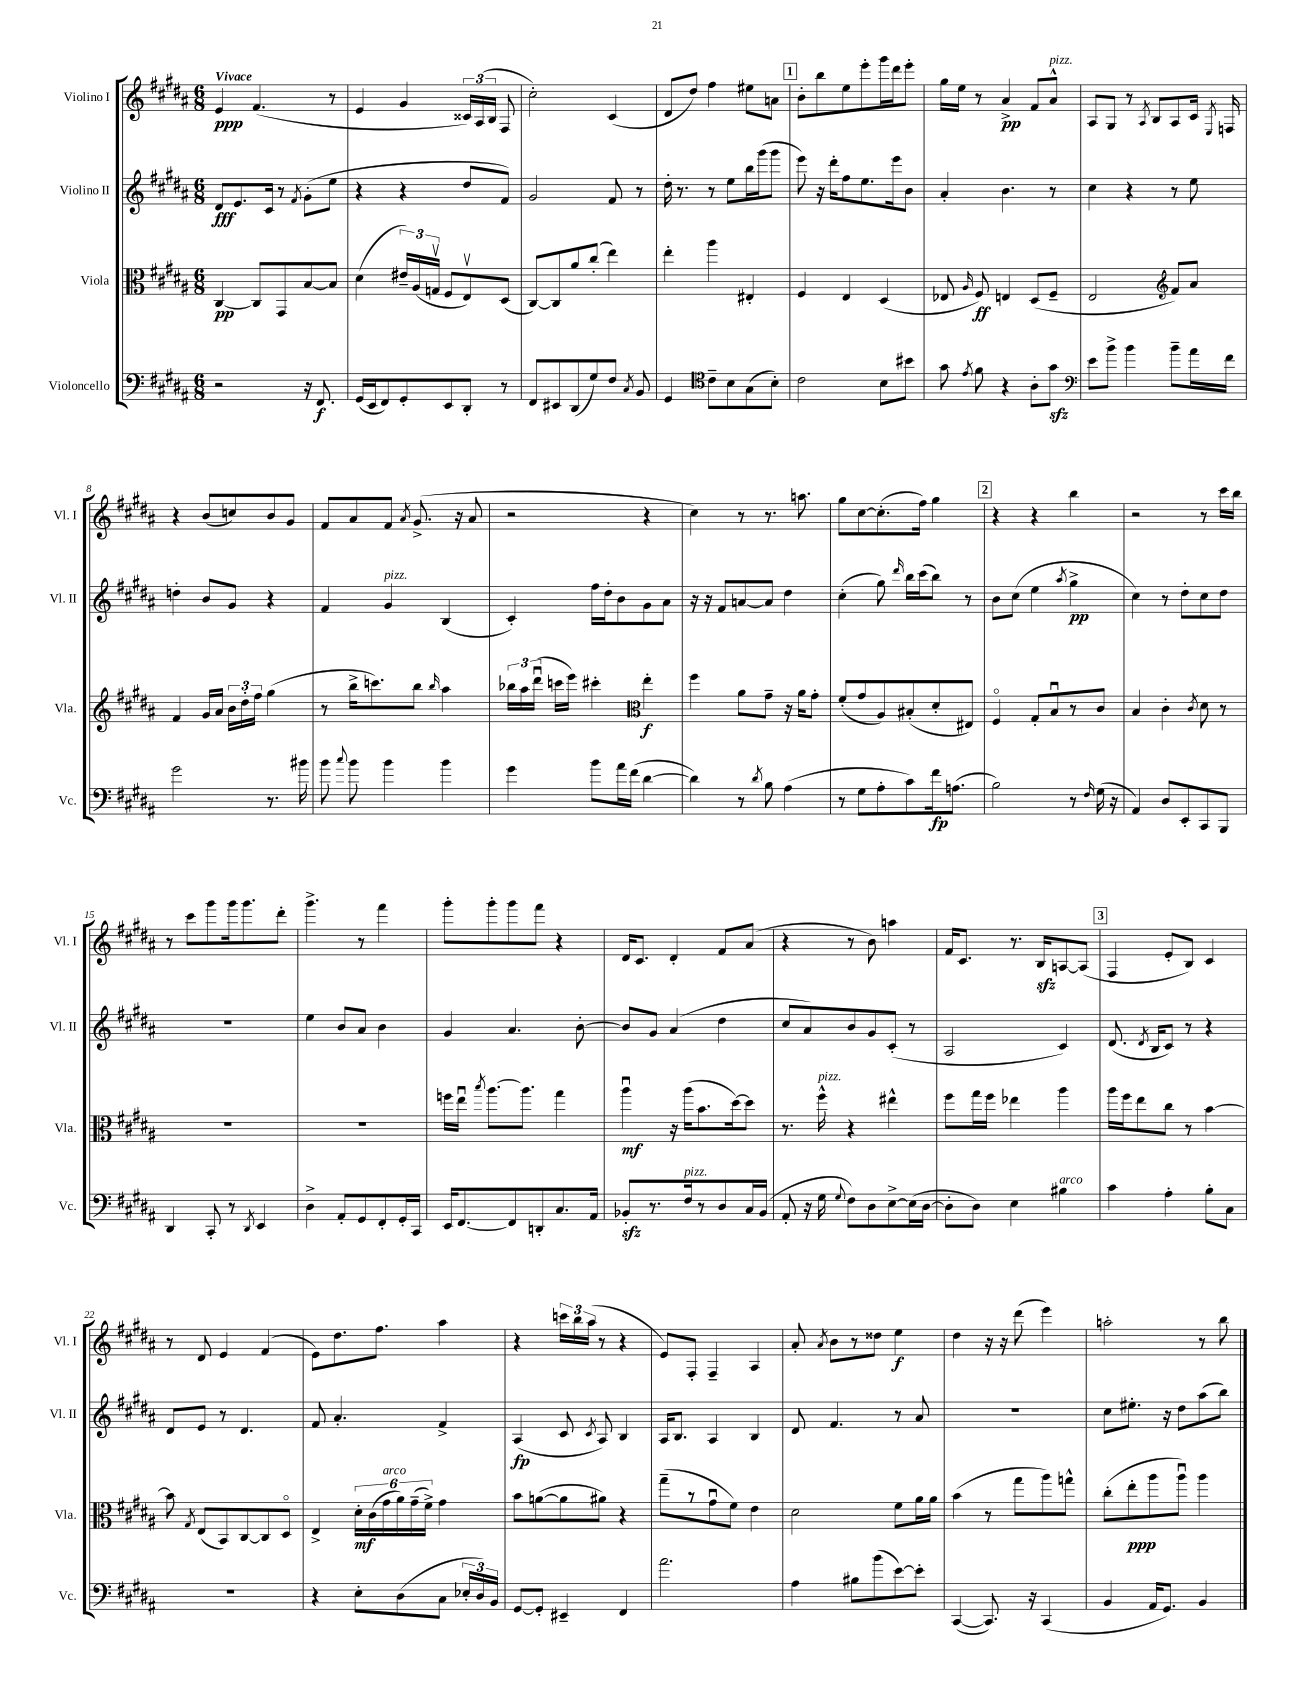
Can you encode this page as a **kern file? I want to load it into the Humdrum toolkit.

**kern	**dynam	**kern	**dynam	**kern	**dynam	**kern	**dynam
*part4	*part4	*part3	*part3	*part2	*part2	*part1	*part1
*staff4	*staff4	*staff3	*staff3	*staff2	*staff2	*staff1	*staff1
*I"Violoncello	*	*I"Viola	*	*I"Violino II	*	*I"Violino I	*
*I'Vc.	*	*I'Vla.	*	*I'Vl. II	*	*I'Vl. I	*
*clefF4	*	*clefC3	*	*clefG2	*	*clefG2	*
*k[f#c#g#d#a#]	*	*k[f#c#g#d#a#]	*	*k[f#c#g#d#a#]	*	*k[f#c#g#d#a#]	*
*M6/8	*	*M6/8	*	*M6/8	*	*M6/8	*
=1	=1	=1	=1	=1	=1	=1	=1
!	!	!	!	!	!	!LO:TX:a:B:t=Vivace	!
2r	.	[4C#/	pp	8d#/L	fff	4e/	ppp
.	.	.	.	8.e/	.	.	.
.	.	8C#/L]	.	.	.	(4.f#/	.
.	.	.	.	16c#/Jk	.	.	.
.	.	8GG#/	.	8r	.	.	.
.	.	.	.	8qf#/	.	.	.
16r	.	[8B/	.	(8g#'\L	.	.	.
8.FF#/	f	.	.	.	.	.	.
.	.	8B/J]	.	8ee\J	.	8r	.
=2	=2	=2	=2	=2	=2	=2	=2
(16GG#/LL	.	(4d#\	.	4r	.	4e/	.
16EE/J	.	.	.	.	.	.	.
8FF#/)	.	.	.	.	.	.	.
8GG#'/	.	24e#X~/LL)	.	4r	.	4g#/	.
.	.	(24A#/	.	.	.	.	.
.	.	24Gnv/JJ	.	.	.	.	.
8EE/	.	8F#/L	.	.	.	.	.
8DD#'/J	.	8Ev/)	.	8dd#/L	.	24c##X/LL)	.
.	.	.	.	.	.	(24A#/	.
.	.	.	.	.	.	24B/JJ	.
8r	.	(8D#/J	.	8f#/J)	.	8F#/	.
=3	=3	=3	=3	=3	=3	=3	=3
8FF#/L	.	[8C#/L)	.	2g#/	.	2cc#'\)	.
8EE#X/	.	8C#/]	.	.	.	.	.
(8DD#/	.	8a#/	.	.	.	.	.
8G#/)	.	(8cc#'/J	.	.	.	.	.
8F#/J	.	4ee\)	.	8f#/	.	(4c#/	.
8qC#/	.	.	.	.	.	.	.
8BB/	.	.	.	8r	.	.	.
=4	=4	=4	=4	=4	=4	=4	=4
4GG#/	.	4ee'\	.	16dd#'\	.	8d#/L	.
.	.	.	.	8.r	.	.	.
.	.	.	.	.	.	8dd#/J)	.
*clefC4	*	*	*	*	*	*	*
8c#~\L	.	4aa#\	.	8r	.	4ff#\	.
8B\	.	.	.	8ee\L	.	.	.
(8G#\	.	4E#X'/	.	16bb\L	.	8ee#X\L	.
.	.	.	.	(16ggg#\J	.	.	.
8B'\J)	.	.	.	8ggg#\J	.	8an\J	.
!!LO:REH:place=s1:t=1
=5	=5	=5	=5	=5	=5	=5	=5
2c#\	.	4F#/	.	8eee\)	.	8b'\L	.
.	.	.	.	16r	.	8bb\	.
.	.	.	.	16ddd#'\KL	.	.	.
.	.	4E/	.	8ff#\	.	8ee\	.
.	.	.	.	8.ee\	.	8eee'\	.
8B\L	.	(4D#/	.	.	.	16ggg#\L	.
.	.	.	.	16eee\k	.	16ddd#\J	.
8b#X\J	.	.	.	8b\J	.	8eee'\J	.
=6	=6	=6	=6	=6	=6	=6	=6
8g#\	.	8E-X/	.	4a#'/	.	16gg#\LL	.
.	.	.	.	.	.	16ee\JJ	.
8qe/	.	16qqA#/	.	.	.	.	.
8f#\	.	8F#/)	ff	.	.	8r	.
4r	.	4En/	.	4.b\	.	4a#^/	pp
8A#'\L	.	(8D#/L	.	.	.	8f#/L	.
!	!	!	!	!	!	!LO:TX:a:i:t=pizz.	!
8g#zz\J	.	8F#~/J	.	8r	.	8a#^^/J	.
=7	=7	=7	=7	=7	=7	=7	=7
*clefF4	*	*	*	*	*	*	*
8e\L	.	2E/	.	4cc#\	.	8A#/L	.
8b^\J	.	.	.	.	.	8G#/J	.
4b\	.	.	.	4r	.	8r	.
.	.	.	.	.	.	8qA#/	.
.	.	.	.	.	.	8B/L	.
*	*	*clefG2	*	*	*	*	*
8b~\L	.	8f#/L)	.	8r	.	8A#/	.
16a#\L	.	8a#/J	.	8ee\	.	16c#/Jk	.
.	.	.	.	.	.	8qE/	.
16f#\JJ	.	.	.	.	.	16Fn/	.
!!LO:LB:g=z
=8	=8	=8	=8	=8	=8	=8	=8
2g#\	.	4f#/	.	4ddn'\	.	4r	.
.	.	16g#/LL	.	8b/L	.	(8b/L	.
.	.	16a#/JJ	.	.	.	.	.
.	.	24b\LL	.	8g#/J	.	8ccn/)	.
.	.	24dd#'\	.	.	.	.	.
.	.	24ff#\JJ	.	.	.	.	.
8.r	.	(4gg#\	.	4r	.	8b/	.
.	.	.	.	.	.	8g#/J	.
16b#X\	.	.	.	.	.	.	.
=9	=9	=9	=9	=9	=9	=9	=9
8b\	.	8r	.	4f#/	.	8f#/L	.
8qqcc#/	.	.	.	.	.	.	.
8b\	.	16bb^\KL	.	.	.	8a#/	.
.	.	8.cccn\)	.	.	.	.	.
!	!	!	!	!LO:TX:a:i:t=pizz.	!	!	!
4b\	.	.	.	4g#/	.	8f#/J	.
.	.	.	.	.	.	8qa#/	.
.	.	8bb\J	.	.	.	(8.g#^/	.
.	.	16qqbb/	.	.	.	.	.
4b\	.	4aa#\	.	(4B/	.	.	.
.	.	.	.	.	.	16r	.
.	.	.	.	.	.	8a#/	.
=10	=10	=10	=10	=10	=10	=10	=10
4g#\	.	24bb-X\LL	.	4c#'/)	.	2r	.
.	.	24aa#\	.	.	.	.	.
.	.	(24ddd#u\JJ	.	.	.	.	.
.	.	16cccn\LL	.	.	.	.	.
.	.	16eee\JJ)	.	.	.	.	.
8b\L	.	4ccc#X'\	.	16ff#\LL	.	.	.
.	.	.	.	16dd#'\J	.	.	.
16a#\L	.	.	.	8b\	.	.	.
(16f#\JJ	.	.	.	.	.	.	.
*	*	*clefC3	*	*	*	*	*
[4d#\	.	4ee'\	f	8g#\	.	4r	.
.	.	.	.	8a#\J	.	.	.
=11	=11	=11	=11	=11	=11	=11	=11
4d#\])	.	4ff#\	.	16r	.	4cc#\)	.
.	.	.	.	16r	.	.	.
.	.	.	.	8f#/L	.	.	.
8r	.	8a#\L	.	[8an/	.	8r	.
8qd#/	.	.	.	.	.	.	.
8B\	.	8g#~\J	.	8a/J]	.	8.r	.
(4A#\	.	16r	.	4dd#\	.	.	.
.	.	16a#\KL	.	.	.	8.aan\	.
.	.	8g#'\J	.	.	.	.	.
=12	=12	=12	=12	=12	=12	=12	=12
8r	.	(8f#'/L	.	(4cc#'\	.	8gg#\L	.
8G#\L	.	8g#/	.	.	.	[8cc#\	.
8A#'\	.	8A#/)	.	8gg#\)	.	(8.cc#'\]	.
.	.	.	.	16qqddd#/	.	.	.
8c#\)	.	(8B#X'/	.	16bb\LL	.	.	.
.	.	.	.	(16ccc#\J	.	16ff#\Jk)	.
16f#\k	fp	8d#'/	.	8bb\J)	.	4gg#\	.
(8.An\J	.	.	.	.	.	.	.
.	.	8E#X/J)	.	8r	.	.	.
!!LO:REH:place=s1:t=2
=13	=13	=13	=13	=13	=13	=13	=13
2B\)	.	4F#/	.	8b\L	.	4r	.
.	.	.	.	(8cc#\J	.	.	.
.	.	8G#'/L	.	4ee\	.	4r	.
.	.	8Bu/	.	.	.	.	.
.	.	.	.	8qaa#/	.	.	.
8r	.	8r	.	4gg#^\	pp	4bb\	.
16qqF#/	.	.	.	.	.	.	.
(16G#\	.	8c#/J	.	.	.	.	.
16r	.	.	.	.	.	.	.
=14	=14	=14	=14	=14	=14	=14	=14
4AA#/)	.	4B/	.	4cc#\)	.	2r	.
8D#/L	.	4c#'\	.	8r	.	.	.
8EE'/	.	.	.	8dd#'\L	.	.	.
.	.	8qc#/	.	.	.	.	.
8CC#/	.	8d#\	.	8cc#\	.	8r	.
8BBB/J	.	8r	.	8dd#\J	.	16ccc#\LL	.
.	.	.	.	.	.	16bb\JJ	.
!!LO:LB:g=z
=15	=15	=15	=15	=15	=15	=15	=15
4DD#/	.	2.r	.	2.r	.	8r	.
.	.	.	.	.	.	8ccc#\L	.
8CC#'/	.	.	.	.	.	8ggg#\	.
8r	.	.	.	.	.	16ggg#\k	.
.	.	.	.	.	.	8.ggg#\	.
8qDD#/	.	.	.	.	.	.	.
4EE/	.	.	.	.	.	.	.
.	.	.	.	.	.	8ddd#'\J	.
=16	=16	=16	=16	=16	=16	=16	=16
4D#^\	.	2.r	.	4ee\	.	4.ggg#^\	.
8AA#'/L	.	.	.	8b/L	.	.	.
8GG#/	.	.	.	8a#/J	.	8r	.
8FF#'/	.	.	.	4b\	.	4fff#\	.
16GG#'/L	.	.	.	.	.	.	.
16CC#/JJ	.	.	.	.	.	.	.
=17	=17	=17	=17	=17	=17	=17	=17
16EE/KL	.	16ffn\LL	.	4g#/	.	8ggg#'\L	.
[8.FF#/	.	16eeu\JJ	.	.	.	.	.
.	.	8qbb/	.	.	.	.	.
.	.	[8.aa#\L	.	.	.	8ggg#'\	.
8FF#/]	.	.	.	4.a#/	.	8ggg#\	.
.	.	8.aa#\J]	.	.	.	.	.
8DDn'/	.	.	.	.	.	8fff#\J	.
8.C#/	.	4gg#\	.	.	.	4r	.
.	.	.	.	[8b'\	.	.	.
16AA#/Jk	.	.	.	.	.	.	.
=18	=18	=18	=18	=18	=18	=18	=18
8BB-Xzz'/L	.	4aa#u\	mf	8b/L]	.	16d#/KL	.
.	.	.	.	.	.	8.c#/J	.
8.r	.	.	.	8g#/J	.	.	.
.	.	16r	.	(4a#/	.	4d#'/	.
!LO:TX:a:i:t=pizz.	!	!	!	!	!	!	!
16F#/k	.	(16aa#\KL	.	.	.	.	.
8r	.	8.b\	.	.	.	.	.
8D#/	.	.	.	4dd#\	.	8f#/L	.
.	.	[16dd#\k)	.	.	.	.	.
16C#/L	.	8dd#\J]	.	.	.	(8a#/J	.
(16BB-/JJ	.	.	.	.	.	.	.
=19	=19	=19	=19	=19	=19	=19	=19
8AA#'/	.	8.r	.	8cc#/L	.	4r	.
16r	.	.	.	8a#/)	.	.	.
!	!	!LO:TX:a:i:t=pizz.	!	!	!	!	!
16G#\	.	16ff#^^\	.	.	.	.	.
8qqG#/	.	.	.	.	.	.	.
8F#\L)	.	4r	.	8b/	.	8r	.
8D#\	.	.	.	8g#/	.	8b\)	.
[8E^\	.	4ee#X^^\	.	(8c#'/J	.	4aan\	.
(16E\L]	.	.	.	8r	.	.	.
[16D#\JJ	.	.	.	.	.	.	.
=20	=20	=20	=20	=20	=20	=20	=20
8D#'\L]	.	8ff#\L	.	2A#/	.	16f#/KL	.
.	.	.	.	.	.	8.c#/J	.
8D#\J)	.	16gg#\L	.	.	.	.	.
.	.	16ff#\JJ	.	.	.	.	.
4E\	.	4ee-X\	.	.	.	8.r	.
.	.	.	.	.	.	16Bzz/KL	.
!LO:TX:a:i:t=arco	!	!	!	!	!	!	!
4B#X\	.	4aa#\	.	4c#/)	.	[8An/	.
.	.	.	.	.	.	(8A/J]	.
!!LO:REH:place=s1:t=3
=21	=21	=21	=21	=21	=21	=21	=21
4c#\	.	16aa#\LL	.	(8.d#/	.	4F#/	.
.	.	16ff#\J	.	.	.	.	.
.	.	8ee\	.	.	.	.	.
.	.	.	.	8qd#/	.	.	.
.	.	.	.	16B/KL	.	.	.
4A#'\	.	8cc#\J	.	8c#/J)	.	8e'/L	.
.	.	8r	.	8r	.	8B/J)	.
8B'\L	.	[4b\	.	4r	.	4c#/	.
8C#\J	.	.	.	.	.	.	.
!!LO:LB:g=z
=22	=22	=22	=22	=22	=22	=22	=22
2.r	.	8b\]	.	8d#/L	.	8r	.
.	.	8qG#/	.	.	.	.	.
.	.	(8E/L	.	8e/J	.	8d#/	.
.	.	8BB/)	.	8r	.	4e/	.
.	.	[8C#/	.	4.d#/	.	.	.
.	.	8C#/]	.	.	.	(4f#/	.
.	.	8D#/J	.	.	.	.	.
=23	=23	=23	=23	=23	=23	=23	=23
4r	.	4E^/	.	8f#/	.	8e\L)	.
.	.	.	.	4.a#'/	.	8.dd#\	.
8E'\L	.	24d#'\LL	mf	.	.	.	.
.	.	(24c#\	.	.	.	.	.
.	.	.	.	.	.	8.ff#\J	.
!	!	!LO:TX:a:i:t=arco	!	!	!	!	!
.	.	24g#\	.	.	.	.	.
(8D#\	.	24a#\)	.	.	.	.	.
.	.	(24g#~\	.	.	.	.	.
.	.	24f#^\JJ)	.	.	.	.	.
8C#\J	.	4g#\	.	4f#^/	.	4aa#\	.
24E-X'/LL	.	.	.	.	.	.	.
24D#/)	.	.	.	.	.	.	.
24BB/JJ	.	.	.	.	.	.	.
=24	=24	=24	=24	=24	=24	=24	=24
[8GG#/L	.	8b\L	.	(4A#/	fp	4r	.
8GG#'/J]	.	([8an\	.	.	.	.	.
4EE#X~/	.	8a\]	.	8c#/	.	24cccn\LL	.
.	.	.	.	.	.	24bb\	.
.	.	.	.	.	.	(24aa#\JJ	.
.	.	.	.	8qc#/	.	.	.
.	.	8a#X\J)	.	8A#/)	.	8r	.
4FF#/	.	4r	.	4B/	.	4r	.
=25	=25	=25	=25	=25	=25	=25	=25
2.a#\	.	(8gg#~\L	.	16A#/KL	.	8e/L)	.
.	.	.	.	8.B/J	.	.	.
.	.	8r	.	.	.	8F#'/J	.
.	.	8g#u\	.	4A#/	.	4F#~/	.
.	.	8f#\J)	.	.	.	.	.
.	.	4e\	.	4B/	.	4A#/	.
=26	=26	=26	=26	=26	=26	=26	=26
4A#\	.	2d#\	.	8d#/	.	8a#'/	.
.	.	.	.	.	.	8qa#/	.
.	.	.	.	4.f#/	.	8b\L	.
8B#X\L	.	.	.	.	.	8r	.
(8b\	.	.	.	.	.	8dd##X\J	.
[8e\)	.	8f#\L	.	8r	.	4ee\	f
8e'\J]	.	16a#\L	.	8a#/	.	.	.
.	.	16a#\JJ	.	.	.	.	.
=27	=27	=27	=27	=27	=27	=27	=27
([4CC#/	.	(4b\	.	2.r	.	4dd#\	.
8.CC#/])	.	8r	.	.	.	16r	.
.	.	.	.	.	.	16r	.
.	.	8gg#\L	.	.	.	(8ddd#\	.
16r	.	.	.	.	.	.	.
(4CC#/	.	8aa#\)	.	.	.	4eee\)	.
.	.	8ggn^^\J	.	.	.	.	.
=28	=28	=28	=28	=28	=28	=28	=28
4BB/	.	(8cc#'\L	.	8cc#\L	.	2aan'\	.
.	.	8ee'\	ppp	8.ee#X'\J	.	.	.
16AA#/KL	.	8aa#\	.	.	.	.	.
8.GG#/J)	.	.	.	16r	.	.	.
.	.	8aa#u\J)	.	8dd#\L	.	.	.
4BB/	.	4aa#\	.	(8aa#\	.	8r	.
.	.	.	.	8bb\J)	.	8bb\	.
==	==	==	==	==	==	==	==
*-	*-	*-	*-	*-	*-	*-	*-
